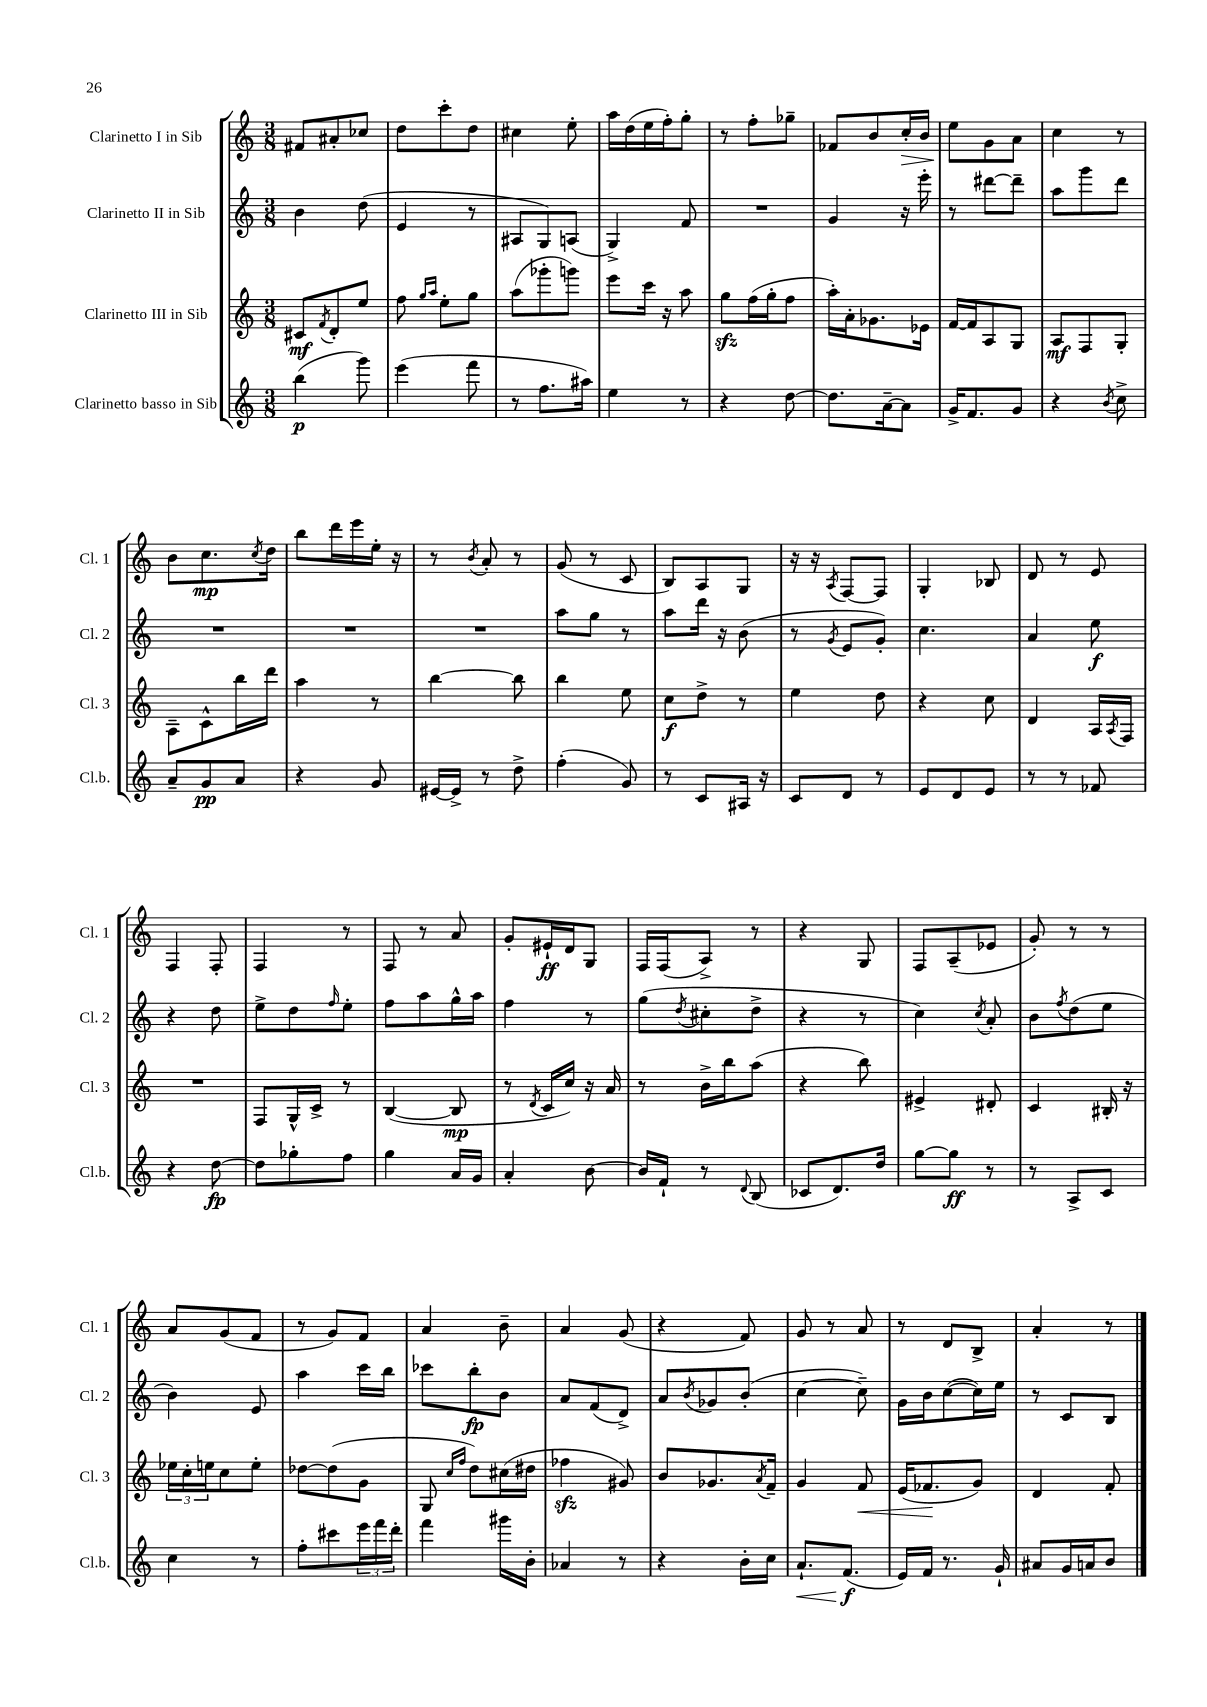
<<
\new StaffGroup <<
\new Staff = "s0" \with { instrumentName = "Clarinetto I in Sib" shortInstrumentName = "Cl. 1" } {
    \clef treble \key c \major \numericTimeSignature \time 3/8
    fis'8 ais'8-. ces''8 |
    d''8 c'''8-. d''8 |
    cis''4 e''8-. |
    a''16 d''16( e''16 f''16-.) g''8-. |
    r8 f''8-. ges''8-- |
    fes'8 b'8 c''16-.\> b'16 |
    e''8\! g'8 a'8 |
    c''4 r8 |
    b'8 c''8.\mp \acciaccatura { c''8 } d''16 |
    b''8 d'''16 e'''16 e''16-. r16 |
    r8 \acciaccatura { b'8 } a'8-. r8 |
    g'8( r8 c'8 |
    b8) a8 g8 |
    r16 r16 \acciaccatura { a8 } f8~ f8 |
    g4-. bes8 |
    d'8 r8 e'8 |
    f4 f8-. |
    f4 r8 |
    f8 r8 a'8 |
    g'8-. eis'16-!\ff d'16 g8 |
    f16 f16( a8->) r8 |
    r4 g8 |
    f8 a8--( ees'8 |
    g'8-.) r8 r8 |
    a'8 g'8( f'8 |
    r8 g'8) f'8 |
    a'4 b'8-- |
    a'4 g'8( |
    r4 f'8) |
    g'8 r8 a'8 |
    r8 d'8 b8-> |
    a'4-. r8 \bar "|." |
}
\new Staff = "s1" \with { instrumentName = "Clarinetto II in Sib" shortInstrumentName = "Cl. 2" } {
    \clef treble \key c \major \numericTimeSignature \time 3/8
    b'4 d''8( |
    e'4 r8 |
    ais8 g8) a8( |
    g4->) f'8 |
    R4. |
    g'4 r16 e'''16-. |
    r8 dis'''8~ dis'''8-- |
    a''8 g'''8 d'''8 |
    R4. |
    R4. |
    R4. |
    a''8 g''8 r8 |
    a''8 d'''16 r16 b'8( |
    r8 \acciaccatura { g'8 } e'8 g'8-.) |
    c''4. |
    a'4 e''8\f |
    r4 d''8 |
    e''8-> d''8 \grace { f''16 } e''8-. |
    f''8 a''8 g''16-^ a''16 |
    f''4 r8 |
    g''8( \acciaccatura { d''8 } cis''8-. d''8-> |
    r4 r8 |
    c''4) \acciaccatura { c''8 } a'8-. |
    b'8 \acciaccatura { f''8 } d''8( e''8 |
    b'4) e'8 |
    a''4 c'''16 b''16 |
    ces'''8 b''8-.\fp b'8 |
    a'8 f'8( d'8->) |
    a'8 \acciaccatura { b'8 } ges'8 b'8-.( |
    c''4~ c''8--) |
    g'16 b'16 c''8~( c''16) e''16 |
    r8 c'8 b8 \bar "|." |
}
\new Staff = "s2" \with { instrumentName = "Clarinetto III in Sib" shortInstrumentName = "Cl. 3" } {
    \clef treble \key c \major \numericTimeSignature \time 3/8
    cis'8\mf \acciaccatura { f'8 } d'8-. e''8 |
    f''8 \grace { g''16 a''16 } e''8-. g''8 |
    a''8( ges'''8-. g'''8) |
    e'''8 c'''16 r16 a''8 |
    g''8\sfz f''16( g''16-. f''8 |
    a''16-.) a'16-. ges'8. ees'16 |
    f'16~ f'16 a8 g8 |
    a8\mf f8 g8-. |
    a8-- c'8-^ b''16 d'''16 |
    a''4 r8 |
    b''4~ b''8 |
    b''4 e''8 |
    c''8\f d''8-> r8 |
    e''4 d''8 |
    r4 c''8 |
    d'4 a16 \acciaccatura { a8 } f16 |
    R4. |
    f8 g16-^ c'16-> r8 |
    b4~( b8\mp |
    r8 \acciaccatura { d'8 } c'16 c''16) r16 a'16 |
    r8 b'16-> b''16 a''8( |
    r4 b''8) |
    eis'4-> dis'8-. |
    c'4 bis16-. r16 |
    \tuplet 3/2 { ees''16 c''16-. e''16 } c''8 e''8-. |
    des''8~ des''8( g'8 |
    g8 \grace { c''16 f''16 } d''8) cis''16( dis''16 |
    fes''4\sfz gis'8) |
    b'8 ges'8. \acciaccatura { a'8 } f'16-- |
    g'4 f'8\< |
    e'16( fes'8.\! g'8) |
    d'4 f'8-. \bar "|." |
}
\new Staff = "s3" \with { instrumentName = "Clarinetto basso in Sib" shortInstrumentName = "Cl.b." } {
    \clef treble \key c \major \numericTimeSignature \time 3/8
    b''4\p( g'''8) |
    e'''4( f'''8 |
    r8 f''8. ais''16) |
    e''4 r8 |
    r4 d''8~ |
    d''8. a'16~-- a'8 |
    g'16-> f'8. g'8 |
    r4 \acciaccatura { b'8 } c''8-> |
    a'8-- g'8\pp a'8 |
    r4 g'8 |
    eis'16~ eis'16-> r8 d''8-> |
    f''4-.( g'8) |
    r8 c'8 ais16 r16 |
    c'8 d'8 r8 |
    e'8 d'8 e'8 |
    r8 r8 fes'8 |
    r4 d''8~\fp |
    d''8 ges''8-. f''8 |
    g''4 a'16 g'16 |
    a'4-. b'8~ |
    b'16 f'16-! r8 \appoggiatura { d'8 } b8( |
    ces'8 d'8.) d''16 |
    g''8~ g''8\ff r8 |
    r8 a8-> c'8 |
    c''4 r8 |
    f''8-. cis'''8 \tuplet 3/2 { e'''16 f'''16 d'''16-. } |
    f'''4 gis'''16 b'16-. |
    aes'4 r8 |
    r4 b'16-. c''16 |
    a'8.-!\< f'8.\f\!( |
    e'16) f'16 r8. g'16-! |
    ais'8 g'16 a'16 b'8 \bar "|." |
}
>>
>>
\layout { \context { \Score \remove "Bar_number_engraver" } }
